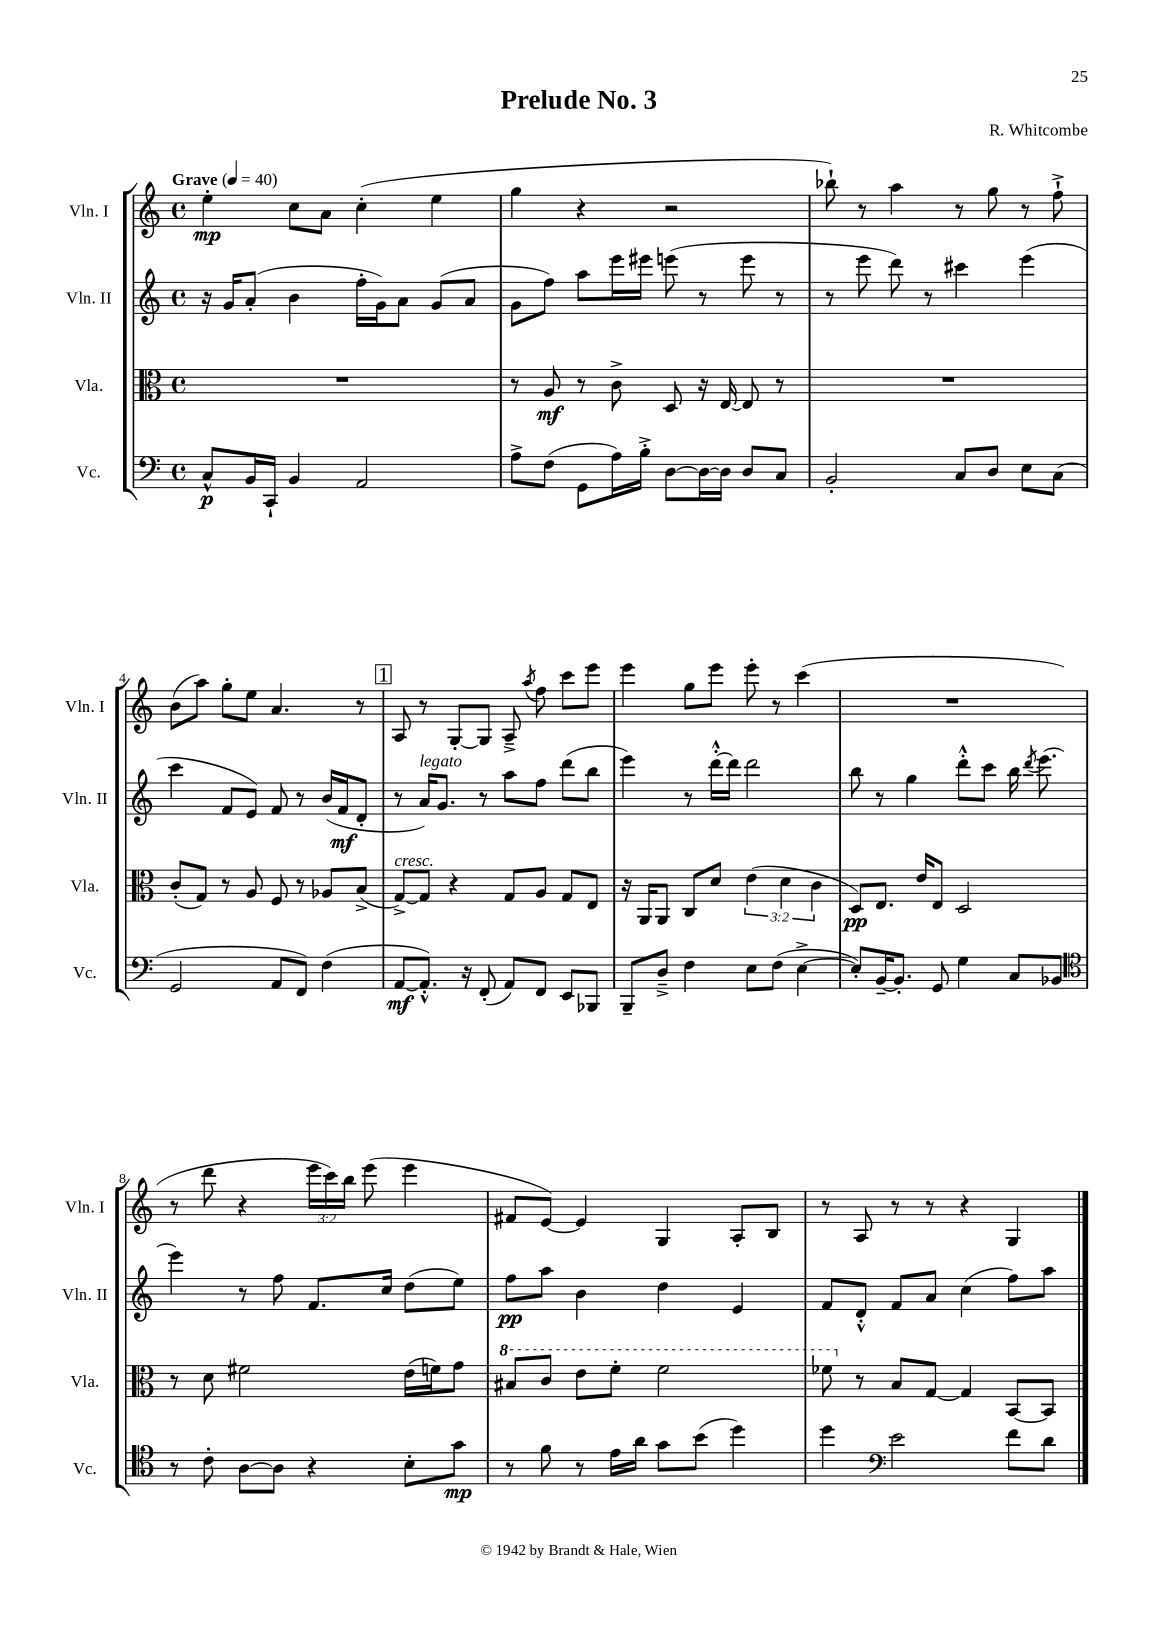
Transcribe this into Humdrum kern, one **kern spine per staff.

**kern	**kern	**kern	**kern
*staff4	*staff3	*staff2	*staff1
*clefF4	*clefC3	*clefG2	*clefG2
*k[]	*k[]	*k[]	*k[]
*M4/4	*M4/4	*M4/4	*M4/4
*met(c)	*met(c)	*met(c)	*met(c)
*MM40	*MM40	*MM40	*MM40
8C^^/L	1r	16r	4ee'\
.	.	16g/LK	.
16BB/L	.	(8a'/J	.
16CC`/JJ	.	.	.
4BB/	.	4b\	8cc\L
.	.	.	8a\J
2AA/	.	16ff'\LL	(4cc'\
.	.	16g\J)	.
.	.	8a\J	.
.	.	(8g/L	4ee\
.	.	8a/J	.
=	=	=	=
8A^\L	8r	8g\L	4gg\
(8F\J	8A/	8ff\J)	.
8GG\L	8r	8aa\L	4r
16A\L)	8c^\	16eee\L	.
16B'^\JJ	.	16eee#\JJ	.
[8D\L	8D/	(8eee\	2r
16D\_L	16r	8r	.
16D\]JJ	[16E/	.	.
8D/L	8E/]	8eee\	.
8C/J	8r	8r	.
=	=	=	=
2BB'/	1r	8r	8bb-`\)
.	.	8eee\	8r
.	.	8ddd\)	4aa\
.	.	8r	.
8C/L	.	4ccc#\	8r
8D/J	.	.	8gg\
8E\L	.	(4eee\	8r
(8C\J	.	.	8ff`^\
=	=	=	=
2GG/	(8c'/L	4ccc\	(8b\L
.	8G/J)	.	8aa\J)
.	8r	8f/L	8gg'\L
.	8A/	8e/J)	8ee\J
8AA/L	8F/	8f/	4.a/
8FF/J)	8r	8r	.
(4F\	8A-/L	(16b/LL	.
.	.	16f/J	.
.	(8B^/J	8d'/J	8r
=	=	=	=
[8AA/L	[8G^/L)	8r	8A/
8.AA'^^/]J)	8G/]J	16a/LK)	8r
.	.	8.g/J	.
.	4r	.	[8G'/L
16r	.	.	.
(8FF'/	.	8r	8G/]J
8AA/L)	8G/L	8aa\L	8A~^/
.	.	.	8qaa/
8FF/J	8A/J	8ff\J	8ff\
8EE/L	8G/L	(8ddd\L	8ccc\L
8BBB-/J	8E/J	8bb\J	8eee\J
=	=	=	=
8BBB~/L	16r	4eee\)	4eee\
.	16AA/LK	.	.
8D~^/J	8AA/J	.	.
4F\	8C/L	8r	8gg\L
.	8d/J	[16ddd'^^\LL	8eee\J
.	.	16ddd\]JJ	.
8E\L	(6e\	2ddd\	8eee'\
(8F\J	.	.	8r
.	6d\	.	.
[4E^\	.	.	(4ccc\
.	6c\	.	.
=	=	=	=
8E'/]L)	8D/L)	8bb\	1r
[16BB~/K	8.E/J	8r	.
8.BB'/]J	.	.	.
.	.	4gg\	.
.	16e/LK	.	.
8GG/	8E/J	.	.
4G\	2D/	8ddd'^^\L	.
.	.	8ccc\J	.
8C/L	.	16bb\	.
.	.	8qddd/	.
.	.	(8.eee\	.
8BB-/J	.	.	.
=	=	=	=
*clefC4	*	*	*
8r	8r	4eee\)	8r
8c'\	8d\	.	8ddd\
[8A\L	2f#\	8r	4r
8A\]J	.	8ff\	.
4r	.	8.f/L	24eee\LL
.	.	.	24ccc\)
.	.	.	24bb\JJ
.	.	.	(8eee\
.	.	16cc/Jk	.
8B'\L	(16e\LL	(8dd\L	4eee\
.	16f\J)	.	.
8g\J	8g\J	8ee\J)	.
=	=	=	=
8r	8b#/L	8ff\L	8f#/L
8f\	8cc/J	8aa\J	[8e/J)
8r	8ee\L	4b\	4e/]
16e\LL	8ff'\J	.	.
16a\JJ	.	.	.
8g\L	2ff\	4dd\	4G/
(8b\J	.	.	.
4dd\)	.	4e/	8A'/L
.	.	.	8B/J
=	=	=	=
4dd\	8ff-\	8f/L	8r
.	8r	8d'^^/J	8A/
*clefF4	*	*	*
2e\	8B/L	8f/L	8r
.	[8G/J	8a/J	8r
.	4G/]	(4cc\	4r
8f\L	[8BB/L	8ff\L)	4G/
8d\J	8BB/]J	8aa\J	.
==	==	==	==
*-	*-	*-	*-
